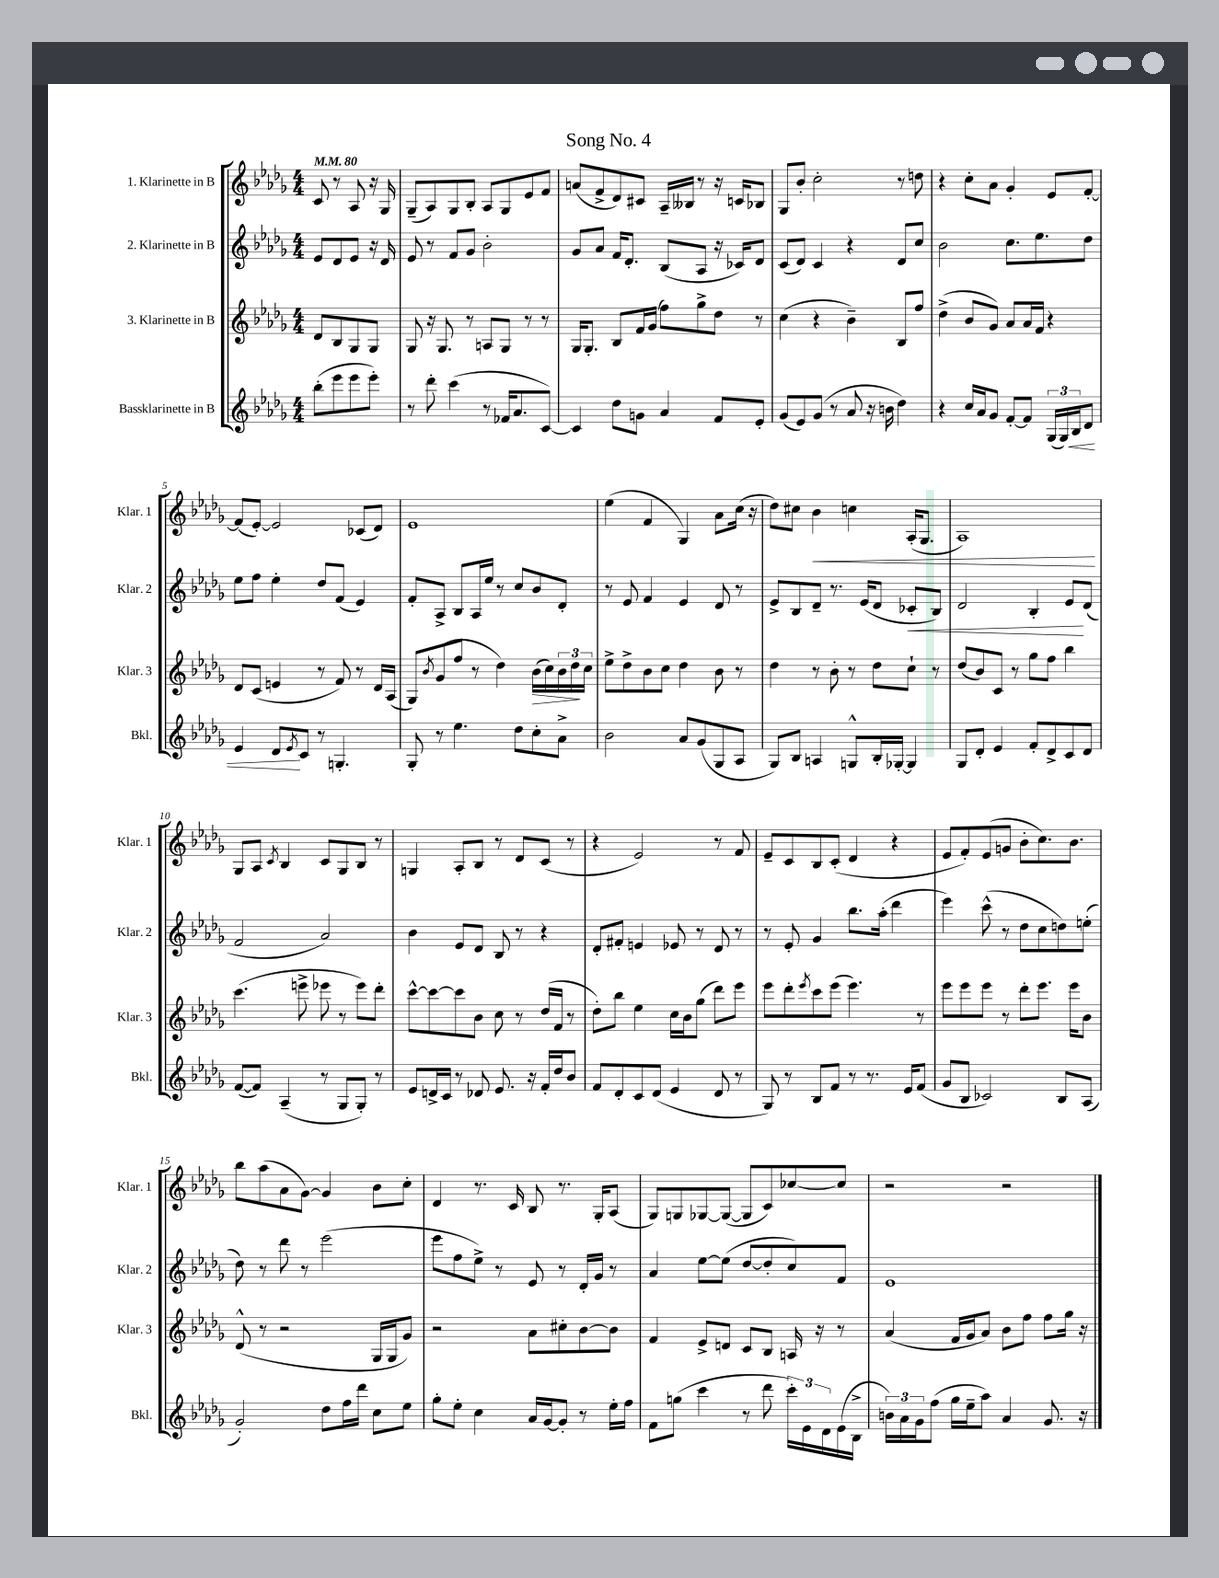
\header { title = "Song No. 4" }
<<
\new StaffGroup <<
\new Staff = "s0" \with { instrumentName = "1. Klarinette in B" shortInstrumentName = "Klar. 1" } {
    \clef treble \key des \major \numericTimeSignature \time 4/4 \partial 2 \tempo 4 = 80
    c'8 r8 aes8 r16 ges16 |
    ges8--( aes8) ges8 bes8-. aes8 ges8 ees'8 f'8 |
    a'8( f'8-> des'8) cis'8 aes16-- beses16 r8 r16 c'16 bes8 |
    ges8 bes'8-. c''2-. r8 d''8 |
    r4 c''8-. aes'8 ges'4-. ees'8 f'8~-. |
    f'8( ees'8~-.) ees'2 ces'8( des'8) |
    ees'1 |
    ees''4( f'4 ges4) aes'8 c''16( r16 |
    des''8) cis''8 bes'4\< c''4 aes16-.( ges8. |
    aes1\!) |
    ges8 aes8 \acciaccatura { c'8 } bes4 c'8 ges8 bes8 r8 |
    g4 aes8-. bes8 r8 des'8 c'8( r8 |
    r4 ees'2) r8 f'8 |
    ees'8-- c'8 bes8 c'8-.( des'4 r4 |
    ees'8 f'8-.) ees'8( g'8 bes'8-. c''8.) bes'8. |
    bes''8 aes''8( aes'8 ges'8~) ges'4 bes'8 c''8-. |
    des'4 r8. c'16 bes8 r8. ges16-. aes8( |
    ges8) g8 ges8~ ges8~( ges8 c'8) ces''8~ ces''8 |
    r2 r2 \bar "|." |
}
\new Staff = "s1" \with { instrumentName = "2. Klarinette in B" shortInstrumentName = "Klar. 2" } {
    \clef treble \key des \major \numericTimeSignature \time 4/4 \partial 2
    ees'8 des'8 ees'8 r16 des'16 |
    ees'8 r8 f'8 ges'8 bes'2-. |
    ges'8 aes'8 f'16 des'8.-. bes8( aes8 r16 ces'16) des'8 |
    c'8( des'8) c'4 r4 des'8 c''8 |
    bes'2 c''8. ees''8. des''8 |
    ees''8 f''8 ees''4-. des''8 f'8( ees'4) |
    f'8-. aes8-> bes8 aes16 ees''16 r8 c''8 bes'8 des'8-. |
    r8 ees'8 f'4 ees'4 des'8 r8 |
    ees'8-> bes8 des'8-- r8. ees'16( des'8 ces'8-.\< bes8) |
    des'2 bes4-. ees'8\! des'8( |
    f'2 aes'2) |
    bes'4 ees'8 des'8 bes8 r8 r4 |
    des'8-. fis'8-. e'4 ees'8 r8 des'8 r8 |
    r8 ees'8-. ges'4 bes''8. aes''16-.( des'''4 |
    ees'''4) c'''8-^( r8 des''8 c''8 d''8) e''8-.( |
    des''8) r8 des'''8 r8 ees'''2( |
    ees'''8 f''8 ees''8->) r8 ees'8 r8 des'16-. ges'16 r8 |
    aes'4 ees''8~ ees''8( des''8~ des''8-. c''8) f'8 |
    ees'1 \bar "|." |
}
\new Staff = "s2" \with { instrumentName = "3. Klarinette in B" shortInstrumentName = "Klar. 3" } {
    \clef treble \key des \major \numericTimeSignature \time 4/4 \partial 2
    des'8 bes8 ges8 ges8 |
    ges8 r16 ges8. r8 a8 ges8 r8 r8 |
    ges16 ges8.-. bes8 f'16 ges'16( f''8) ges''8-> des''8 r8 |
    c''4( r4 bes'4--) bes8 f''8 |
    des''4->( bes'8 ges'8) aes'8 aes'16 f'16 r4 |
    des'8 c'8( e'4 r8 f'8) r8 des'16 aes16( |
    ges8) \acciaccatura { bes'8 } ges'8( f''8 r8 des''4) bes'16\>( c''16) \tuplet 3/2 { bes'16 des''16\! c''16 } |
    ees''8-> des''8-> bes'8 c''8 des''4 bes'8 r8 |
    des''4 r8 bes'8-. r8 des''8 c''8-! r8 |
    des''8( bes'8) c'8 r8 ges''8 f''8 bes''4 |
    c'''4.( e'''8-> ees'''8 r8 ees'''8) des'''8-. |
    c'''8~-^ c'''8~ c'''8 bes'8 c''8 r8 des''16( f'16 r8 |
    des''8-.) bes''8 ees''4 c''16 bes'16 ges''8( des'''8) ees'''8 |
    ees'''8 des'''8-. \acciaccatura { ees'''8 } c'''8 ees'''8( ees'''4.) r8 |
    ees'''8 ees'''8 ees'''8 r8 des'''8-. ees'''8. ees'''16 bes'8 |
    des'8-^( r8 r2 ges16 ges16 ges'8) |
    r2 aes'8 cis''8-. bes'8~ bes'8 |
    f'4 ees'8-> d'8 c'8 bes8 a16 r16 r8 |
    aes'4( f'16 ges'16 aes'8) bes'8 f''8 f''8 ges''16 r16 \bar "|." |
}
\new Staff = "s3" \with { instrumentName = "Bassklarinette in B" shortInstrumentName = "Bkl." } {
    \clef treble \key des \major \numericTimeSignature \time 4/4 \partial 2
    bes''8-.( ees'''8 ees'''8 ees'''8-.) |
    r8 des'''8-. c'''4( r8 fes'16 aes'8. c'8~) |
    c'4 des''8 g'8 aes'4 f'8 ees'8-. |
    ges'8( ees'8) ges'8( r8 aes'8 r16 b'16 des''4) |
    r4 c''16 aes'16 ges'8 f'8~-. f'8 \tuplet 3/2 { ges16( ges16) bes16\< } des'8 |
    ees'4 des'8\! \acciaccatura { ees'8 } c'8 r8 g4.-. |
    ges8-. r8 ees''4. des''8 c''8-. aes'8-> |
    bes'2 aes'8 ges'8( ges8 aes8 |
    ges8) bes8 a4 g8-^ bes16-. ges16~-. ges4 |
    ges8 des'8-. ees'4 f'8-. des'8-> c'8 des'8 |
    f'8~( f'8) aes4--( r8 ges8 ges8-.) r8 |
    ees'8 d'16-> c'16 r8 des'8 ees'8. r16 f'16-. des''16 bes'8 |
    f'8 des'8-. c'8 des'8( ees'4 des'8 r8 |
    ges8) r8 bes8 f'8 r8 r8. ees'16 f'8( |
    ges'8 bes8 ces'2) bes8 aes8( |
    ges'2-.) des''8 f''16 des'''16 c''8 ees''8 |
    ges''8-. ees''8-. c''4 aes'16 ges'16~ ges'8-. r8 ees''16-. f''16 |
    f'8 g''8( c'''4 r8 des'''8 \tuplet 3/2 { c'''16-.) ees'16 des'16 } ees'16( bes16-> |
    \tuplet 3/2 { b'16) aes'16 ges'16 } f''8( ges''16 ees''16-- aes''8) aes'4 ges'8. r16 \bar "|." |
}
>>
>>
